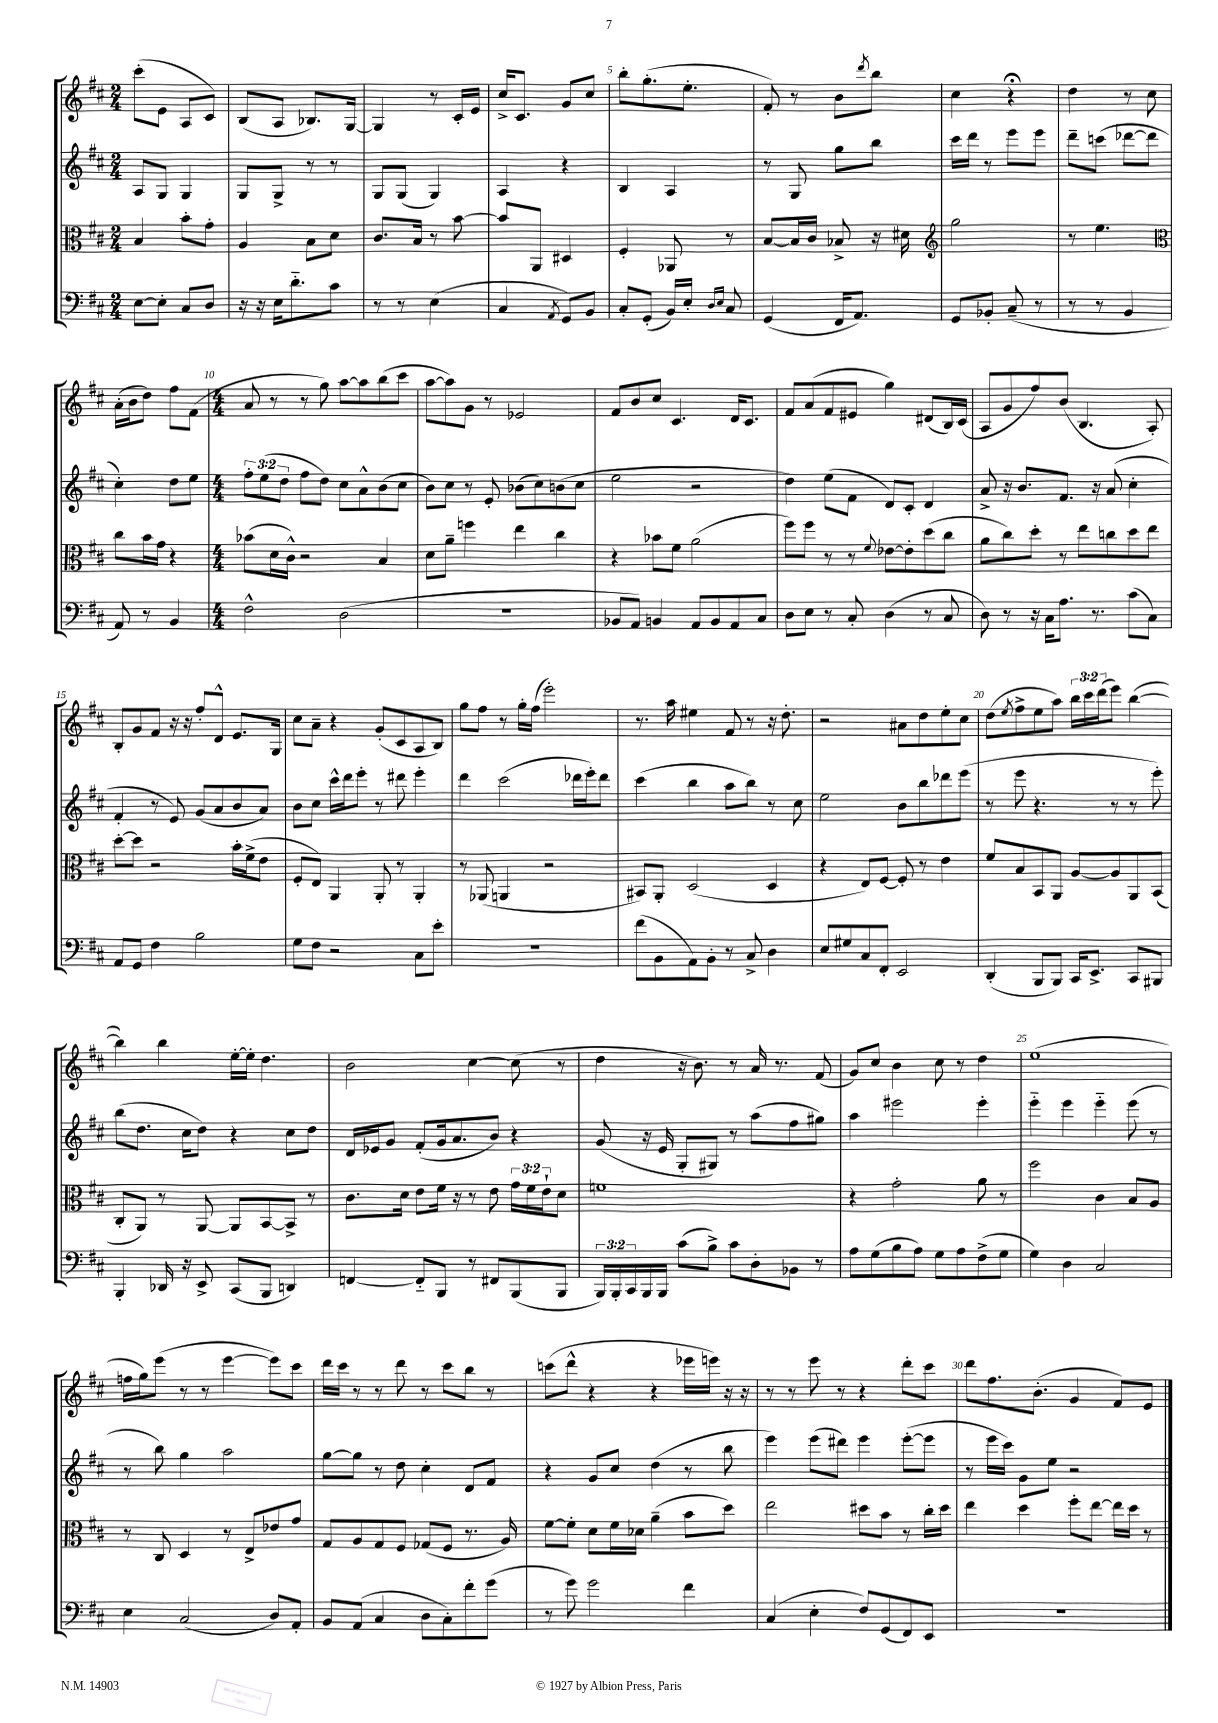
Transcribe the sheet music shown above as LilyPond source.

<<
\new StaffGroup <<
\new Staff = "s0" {
    \clef treble \key d \major \numericTimeSignature \time 2/4 \override Staff.TupletNumber.text = #tuplet-number::calc-fraction-text
    cis'''8-.( e'8 a8 cis'8) |
    b8( a8 bes8.) g16~ |
    g4 r8 cis'16-. e'16 |
    cis''16-> cis'8. g'8 cis''8 |
    b''8-. g''8.-.( e''8.-. |
    fis'8-.) r8 b'8 \acciaccatura { d'''8 } b''8 |
    cis''4 r4\fermata |
    d''4 r8 cis''8 |
    a'16-.( b'16 d''8) fis''8 fis'8( |
    \numericTimeSignature \time 4/4 a'8 r8 r8 g''8) a''8~ a''8 b''8( cis'''8 |
    a''8~ a''8) g'8 r8 ees'2 |
    fis'8 b'8 cis''8 cis'4. d'16 cis'8. |
    fis'8 a'8( fis'8 eis'8 g''4) dis'8( b16) cis'16( |
    a8 g'8 fis''8) b'8( b4. a8-.) |
    b8-. g'8 fis'8 r16 r16 fis''8-. d'8-^ e'8. g16 |
    cis''8 a'8-- r4 g'8-.( cis'8 a8 b8) |
    g''8 fis''8 r8 g''16-. fis''16( e'''2-.) |
    r8. a''16 eis''4 fis'8 r8 r16 d''8.-. |
    r2 ais'8 d''8 e''8-. cis''8 |
    d''8( \acciaccatura { e''8 } fis''8-> e''8 a''8) \tuplet 3/2 { b''16 cis'''16 d'''16( } e'''8) b''4~( |
    b''4) b''4 e''16~-. e''16-. d''4. |
    b'2 cis''4~ cis''8( r8 |
    d''4 r16 b'8.) r8 a'16 r8. fis'8( |
    g'8) cis''8 b'4 cis''8 r8 d''4 |
    e''1( |
    f''16 g''16) e'''8( r8 r8 e'''4~ e'''8) cis'''8 |
    d'''16 cis'''16 r8 r8 d'''8 r8 cis'''8 b''8 r8 |
    c'''8( d'''8-^ r4 r4 ees'''16 e'''16) r16 r16 |
    r8 r8 e'''8 r8 r4 d'''8-. cis'''8 |
    d'''8 fis''8. b'8.-.( g'4 fis'8) e'8 \bar "|." |
}
\new Staff = "s1" {
    \clef treble \key d \major \numericTimeSignature \time 2/4 \override Staff.TupletNumber.text = #tuplet-number::calc-fraction-text
    a8 g8 g4 |
    g8 g8-> r8 r8 |
    g8 g8( g4) |
    a4 r4 |
    b4 a4 |
    r8 g8 g''8 b''8 |
    cis'''16 d'''16 r8 e'''8 e'''8 |
    d'''8-- c'''8( des'''8~ des'''8 |
    cis''4-.) d''8 e''8 |
    \numericTimeSignature \time 4/4 \tuplet 3/2 { fis''8-. e''8( d''8 } fis''8 d''8) cis''8 a'8-^ b'8( cis''8 |
    b'8) cis''8 r8 e'8-. bes'8( cis''8) b'8( cis''8 |
    e''2 r2 |
    d''4) e''8( fis'8 d'8) cis'8-. d'4 |
    a'8-> r16 b'8. fis'8. r16 a'8( cis''4-. |
    fis'4-. r8 e'8) g'8( a'8 b'8 a'8) |
    b'8 cis''8 cis'''16-^ d'''16 e'''8-. r8 dis'''8 e'''4-. |
    d'''4 cis'''2( des'''16 e'''16-.) des'''8 |
    cis'''4( b''4 a''8 b''8) r8 cis''8 |
    e''2 b'8 b''8 des'''8 e'''8( |
    r8 e'''8 r4. r8 r8 e'''8-.) |
    b''8( d''8. cis''16 d''8) r4 cis''8 d''8 |
    d'16 ees'16 g'8 fis'8-.( g'16 a'8. b'8) r4 |
    g'8( r16 e'16 g8-. gis8) r8 a''8( fis''8 gis''8) |
    a''4 eis'''2 eis'''4-. |
    e'''4-_ e'''4 e'''4-_ e'''8( r8 |
    r8 b''8) g''4 a''2 |
    g''8~ g''8 r8 d''8 cis''4-. d'8 fis'8 |
    r4 g'8 cis''8 d''4( r8 b''8 |
    e'''4) e'''8( dis'''8) e'''4 e'''8~-.( e'''8 |
    r8 e'''16 cis'''16) g'8 e''8 r2 \bar "|." |
}
\new Staff = "s2" {
    \clef alto \key d \major \numericTimeSignature \time 2/4 \override Staff.TupletNumber.text = #tuplet-number::calc-fraction-text
    b4 b'8-. g'8-. |
    a4 b8 d'8 |
    cis'8. b16 r8 b'8~ |
    b'8 a,8 dis4 |
    fis4-. aes,8 r8 |
    b8~ b16 cis'16 bes8-> r16 dis'16 |
    \clef treble g''2 |
    r8 e''4. |
    \clef alto cis''8 b'16 g'16 r4 |
    \numericTimeSignature \time 4/4 bes'8( d'16 cis'16-^) r2 b4 |
    d'8 a'8-- f''4 e''4 cis''4 |
    r4 bes'8 fis'8 a'2( |
    fis''8) fis''8 r8 r8 \appoggiatura { fis'8 } ees'8~ ees'8-. d''8( cis''8 |
    a'8 cis''8) d''8-. r8 e''8 c''8 d''8 e''8 |
    d''8~-. d''8 r2 b'16-. fis'16->( e'8 |
    fis8-. e8) a,4 a,8-. r8 a,4-. |
    r8 aes,8( a,4 r2 |
    bis,8) a,8-. d2( d4 |
    r4 e8) fis8~ fis8-. r8 e'4 |
    fis'8 b8 b,8 a,8 a8~ a8 a,8 b,8( |
    cis8-. a,8) r8 a,8~ a,8 b,8~ b,8-> r8 |
    cis'8. d'16 e'8 fis'16 r16 r8 e'8 \tuplet 3/2 { g'16 fis'16 e'16-! } d'8 |
    f'1 |
    r4 g'2-. a'8 r8 |
    fis''2 cis'4 b8 a8 |
    r8 cis8 d4 r8 e8-> ees'8 g'8 |
    g8 a8 g8 fis8 ges8( fis8 r8. a16) |
    fis'8~ fis'8-. d'8 fis'16 des'16 a'4--( b'8 d''8) |
    e''2 dis''8 b'8 r8 cis''16-. dis''16 |
    e''4 d''4 fis''8-. e''8~ e''16 d''16 r8 \bar "|." |
}
\new Staff = "s3" {
    \clef bass \key d \major \numericTimeSignature \time 2/4 \override Staff.TupletNumber.text = #tuplet-number::calc-fraction-text
    e8~ e8-. cis8 d8 |
    r16 r16 e16 d'8.-_ cis'8 |
    r8 r8 e4( |
    cis4 \acciaccatura { a,8 } g,8) b,8 |
    cis8-. g,8-.( b,16) e16-. \grace { d16 e16 } cis8 |
    g,4( fis,16 a,8.) |
    g,8 bes,8-. cis8--( r8 |
    r8 r8 b,4 |
    a,8) r8 b,4 |
    \numericTimeSignature \time 4/4 fis2-^ d2( |
    R1 |
    bes,8 a,8) b,4 a,8 b,8 a,8 cis8 |
    d8 e8 r8 cis8-. d4( r8 cis8 |
    d8) r8 r16 cis16 a8. r8. cis'8( cis8) |
    a,8 g,8 fis4 b2 |
    g8 fis8 r2 cis8 e'8-. |
    R1 |
    fis'8( b,8 a,8) b,8-. r8 cis8-> d4 |
    e8 gis8 cis8 fis,8-. e,2 |
    d,4-.( b,,8 b,,8) cis,16 e,8.-> cis,8 bis,,8 |
    b,,4-. des,16 r16 e,8-> cis,8( b,,8 d,4) |
    f,4~ f,8-_ b,,8 r8 fis,8 b,,8( b,,8 |
    \tuplet 3/2 { b,,16) b,,16-. cis,16 } b,,16 b,,16 cis'8( b8->) cis'8 d8-. bes,8 r8 |
    a8 g8( b8 a8) g8 a8 fis8->( g8 |
    g4) d4 cis2 |
    e4 cis2( d8) a,8-. |
    b,8 a,8( cis4 d8 cis8-.) fis'8-. g'8( |
    r8 g'8) g'2 fis'4 |
    cis4( e4-. fis8) g,8( fis,8) e,8 |
    R1 \bar "|." |
}
>>
>>
\layout { \context { \Score \override BarNumber.break-visibility = ##(#f #t #t) barNumberVisibility = #(every-nth-bar-number-visible 5) } }
